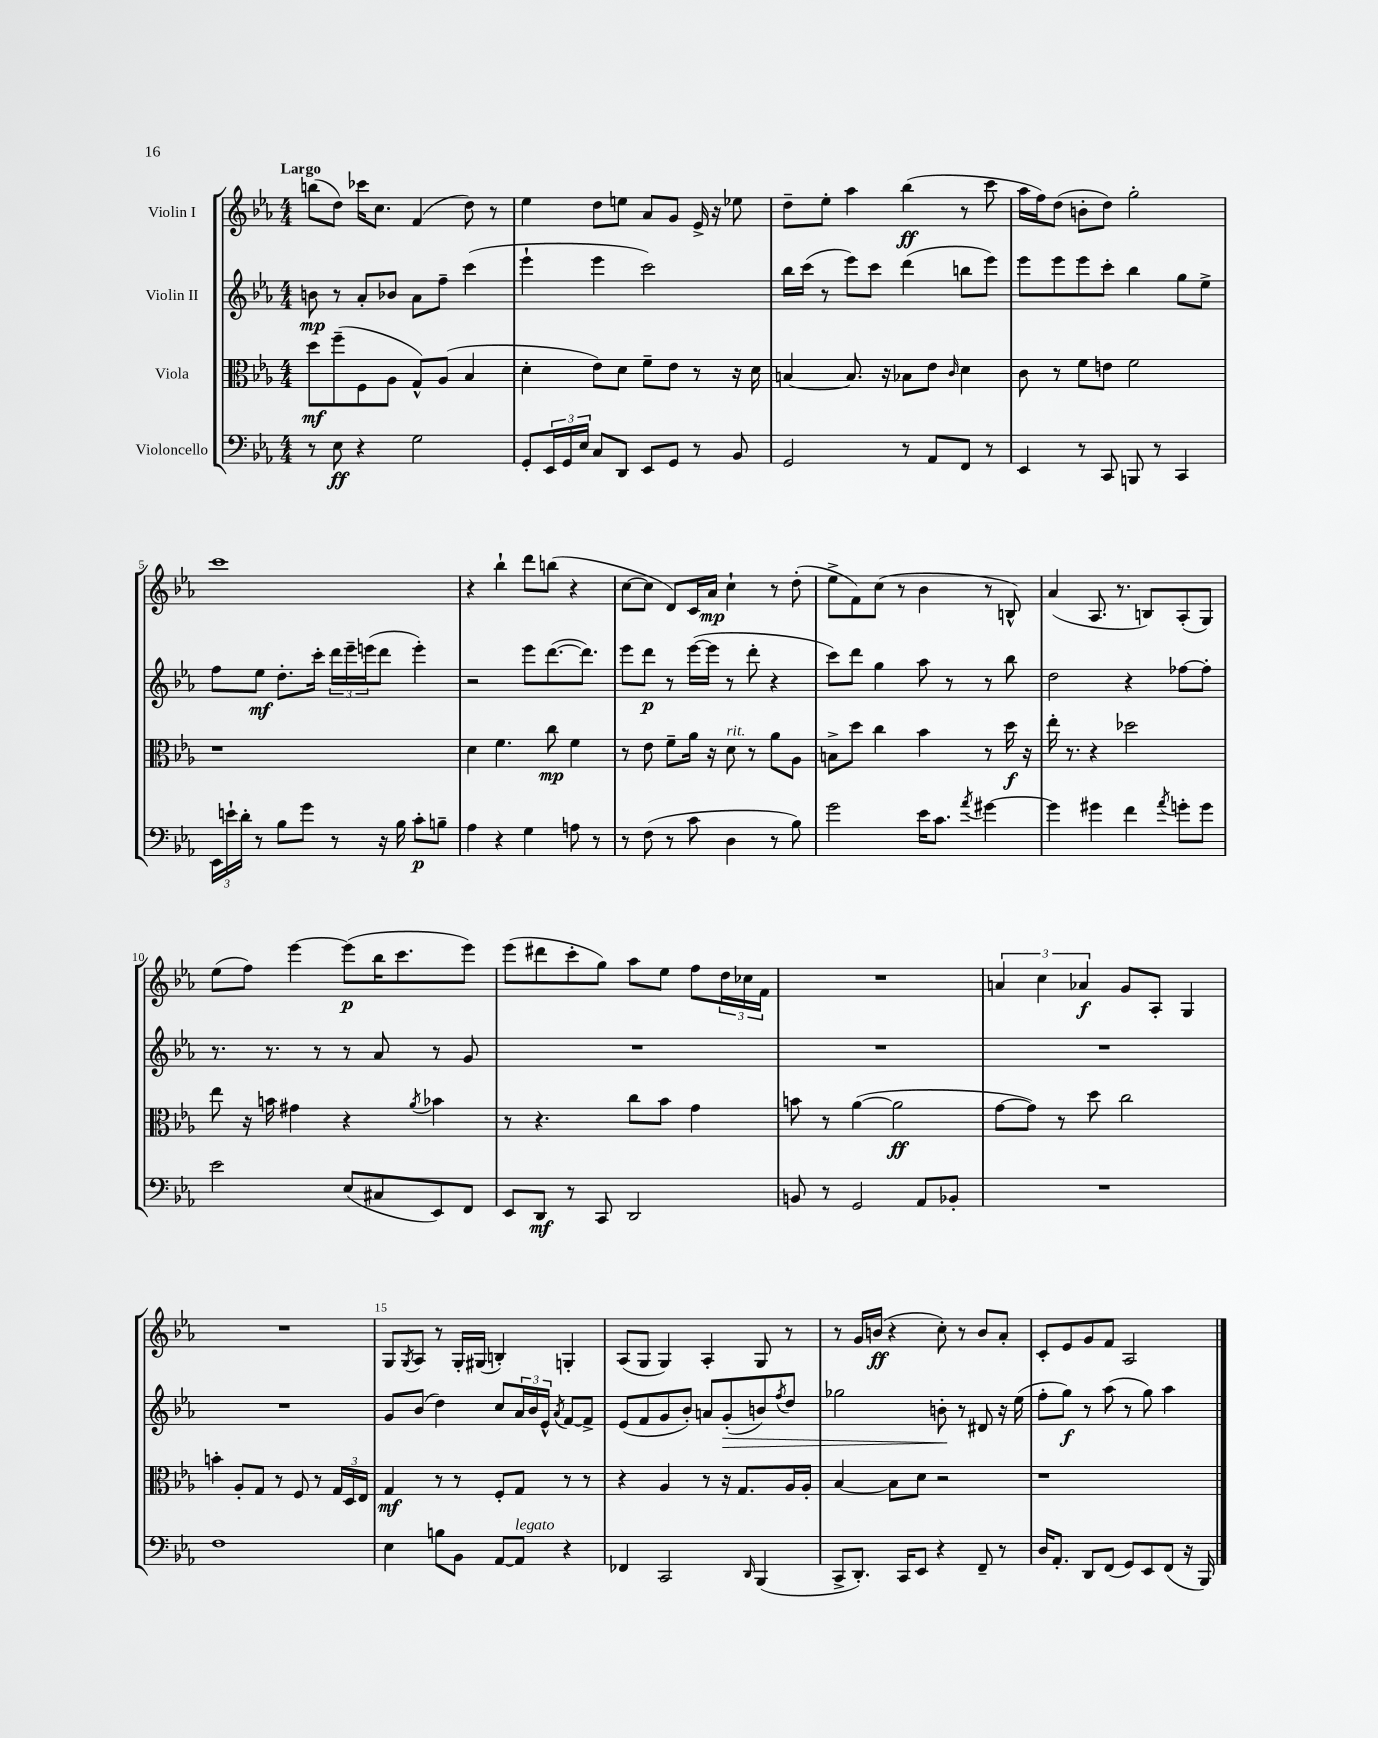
<<
\new StaffGroup <<
\new Staff = "s0" \with { instrumentName = "Violin I" } {
    \clef treble \key ees \major \numericTimeSignature \time 4/4 \tempo "Largo"
    b''8( d''8) ces'''16 c''8. f'4( d''8) r8 |
    ees''4 d''8 e''8 aes'8 g'8 ees'16-> r16 ees''8 |
    d''8-- ees''8-. aes''4 bes''4\ff( r8 c'''8 |
    aes''16 f''16) d''8( b'8-. d''8) g''2-. |
    c'''1 |
    r4 bes''4-! d'''8 b''8( r4 |
    c''8~ c''8 d'8) c'16 aes'16\mp c''4-! r8 d''8-.( |
    ees''8-> f'8) c''8( r8 bes'4 r8 b8-^) |
    aes'4( aes8. r8. b8) aes8-.( g8) |
    ees''8( f''8) ees'''4~ ees'''8\p( bes''16 c'''8. ees'''8) |
    ees'''8( dis'''8 c'''8-. g''8) aes''8 ees''8 f''8 \tuplet 3/2 { d''16 ces''16 f'16 } |
    R1 |
    \tuplet 3/2 { a'4 c''4 aes'4\f } g'8 aes8-. g4 |
    R1 |
    g8 \acciaccatura { g8 } aes8 r8 g16-. gis16( b4-.) g4-. |
    aes8( g8 g4) aes4-. g8 r8 |
    r8 g'16 b'16\ff( r4 c''8-.) r8 b'8 aes'8-. |
    c'8-. ees'8 g'8 f'8 aes2 \bar "|." |
}
\new Staff = "s1" \with { instrumentName = "Violin II" } {
    \clef treble \key ees \major \numericTimeSignature \time 4/4
    b'8\mp r8 aes'8-. bes'8 aes'8 f''8-- c'''4( |
    ees'''4-! ees'''4 c'''2) |
    bes''16 c'''16( r8 ees'''8) c'''8 d'''4( b''8 ees'''8) |
    ees'''8 ees'''8 ees'''8 c'''8-. bes''4 g''8 ees''8-> |
    f''8 ees''8\mf d''8.-. c'''16-. \tuplet 3/2 { d'''16 ees'''16-- e'''16( } d'''8 e'''4-.) |
    r2 ees'''8 d'''8.~( d'''8.) |
    ees'''8 d'''8\p r8 ees'''16~( ees'''16 r8 d'''8-. r4 |
    c'''8) d'''8 g''4 aes''8 r8 r8 bes''8 |
    d''2 r4 fes''8~ fes''8-. |
    r8. r8. r8 r8 aes'8 r8 g'8 |
    R1 |
    R1 |
    R1 |
    R1 |
    g'8 bes'8( d''4) c''8 \tuplet 3/2 { aes'16 bes'16 ees'16-^ } \acciaccatura { aes'8 } f'8~ f'8-> |
    ees'8( f'8 g'8 bes'8-.) a'8 g'8-.\>( b'8) \acciaccatura { f''8 } d''8 |
    ges''2 b'8-.\! r8 dis'8 r16 ees''16( |
    f''8-. g''8\f) r8 aes''8( r8 g''8) aes''4 \bar "|." |
}
\new Staff = "s2" \with { instrumentName = "Viola" } {
    \clef alto \key ees \major \numericTimeSignature \time 4/4
    d''8\mf f''8--( f8 aes8 g8-^) aes8( bes4 |
    d'4-. ees'8) d'8 f'8-- ees'8 r8 r16 d'16 |
    b4~ b8. r16 bes8 ees'8 \grace { c'16 } d'4 |
    c'8 r8 f'8 e'8 f'2 |
    r1 |
    d'4 f'4. c''8\mp f'4 |
    r8 ees'8 f'8-- aes'16 r16 d'8^\markup { \italic "rit." } r8 aes'8 aes8 |
    b8-> d''8 c''4 bes'4 r8 d''16\f r16 |
    ees''16-. r8. r4 des''2 |
    ees''8 r16 b'16 gis'4 r4 \acciaccatura { aes'8 } bes'4 |
    r8 r4. c''8 bes'8 g'4 |
    b'8 r8 aes'4~( aes'2\ff |
    g'8~ g'8) r8 d''8 c''2 |
    b'4-. aes8-. g8 r8 f8 r8 \tuplet 3/2 { g16 d16 ees16 } |
    g4\mf r8 r8 f8-. g8 r8 r8 |
    r4 aes4 r8 r16 g8. aes16 aes16-. |
    bes4~ bes8 d'8 r2 |
    r1 \bar "|." |
}
\new Staff = "s3" \with { instrumentName = "Violoncello" } {
    \clef bass \key ees \major \numericTimeSignature \time 4/4
    r8 ees8\ff r4 g2 |
    g,8-. \tuplet 3/2 { ees,16 g,16 ees16 } c8 d,8 ees,8 g,8 r8 bes,8 |
    g,2 r8 aes,8 f,8 r8 |
    ees,4 r8 c,8 b,,8 r8 c,4 |
    \tuplet 3/2 { ees,16 e'16-! d'16-. } r8 bes8 g'8 r8 r16 bes16 c'8-.\p b8-- |
    aes4 r4 g4 a8 r8 |
    r8 f8( r8 c'8 d4 r8 bes8) |
    g'2 ees'16 c'8. \acciaccatura { aes'8 } gis'4~ |
    gis'4 gis'4 f'4 \acciaccatura { aes'8 } g'8-. g'8 |
    ees'2 ees8( cis8 ees,8) f,8 |
    ees,8 d,8\mf r8 c,8 d,2 |
    b,8 r8 g,2 aes,8 bes,8-. |
    R1 |
    f1 |
    ees4 b8 bes,8 aes,8~ aes,8^\markup { \italic "legato" } r4 |
    fes,4 c,2 \grace { d,16 } bes,,4( |
    c,8-> d,8.-.) c,16 ees,8 r4 f,8-- r8 |
    d16 aes,8.-. d,8 f,8( g,8) ees,8 f,8( r16 bes,,16) \bar "|." |
}
>>
>>
\layout { \context { \Score \override BarNumber.break-visibility = ##(#f #t #t) barNumberVisibility = #(every-nth-bar-number-visible 5) } }
